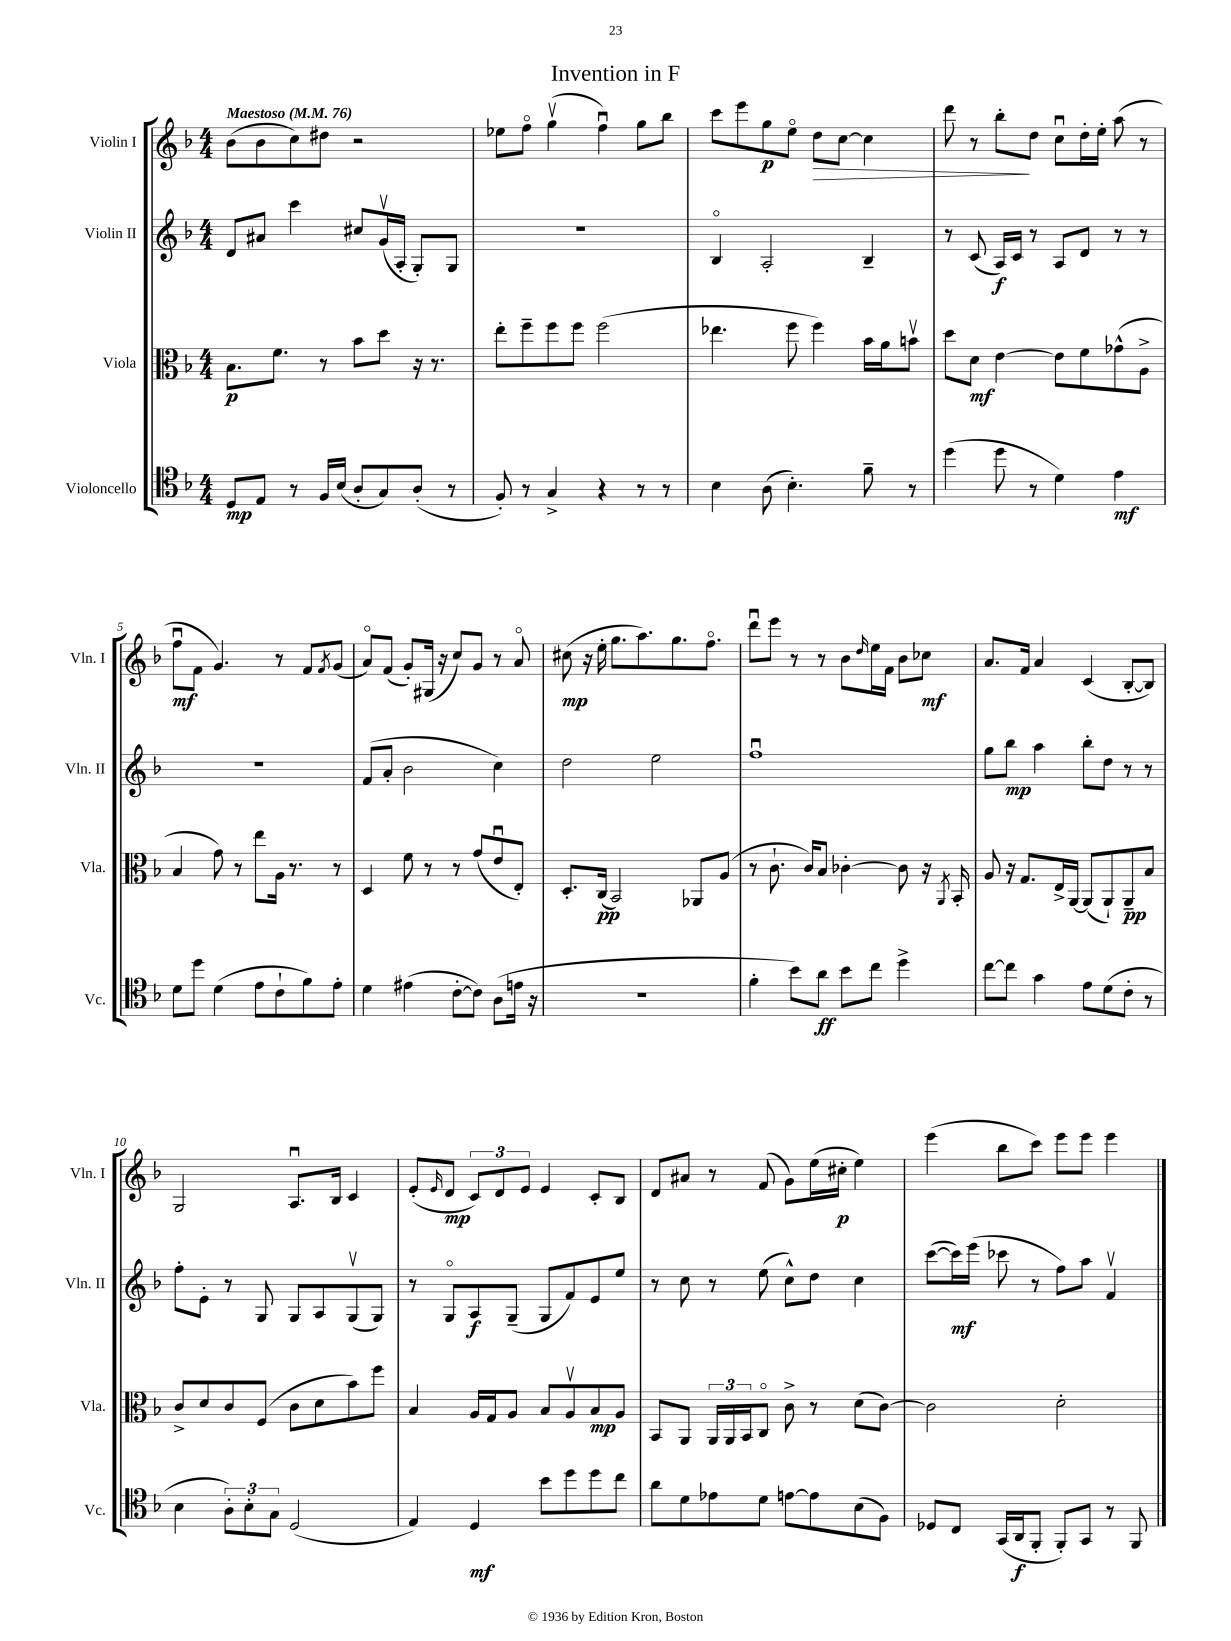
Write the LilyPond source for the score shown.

\header { title = "Invention in F" }
<<
\new StaffGroup <<
\new Staff = "s0" \with { instrumentName = "Violin I" shortInstrumentName = "Vln. I" } {
    \clef treble \key f \major \numericTimeSignature \time 4/4 \tempo "Maestoso" 4 = 76
    bes'8( bes'8 c''8) dis''8 r2 |
    ees''8 f''8\flageolet g''4\upbow( f''4\downbow) g''8 bes''8 |
    c'''8 e'''8 g''8\p e''8\flageolet d''8\> c''8~ c''4 |
    d'''8 r8 bes''8-.\! d''8 c''8\downbow d''16-. e''16-. a''8( r8 |
    f''8\downbow\mf f'8 g'4.) r8 f'8 \acciaccatura { f'8 } g'8( |
    a'8\flageolet) f'8( g'8-.) gis16( r16 c''8) g'8 r8 a'8\flageolet |
    cis''8\mp( r16 e''16-. g''8. a''8.) g''8. f''8.\flageolet |
    d'''8\downbow e'''8 r8 r8 bes'8 \grace { d''16 } e''16 f'16 bes'8 ces''8\mf |
    a'8. f'16 a'4 c'4( bes8~-. bes8) |
    g2 a8.\downbow bes16 c'4 |
    e'8-.( \grace { e'16 } d'8\mp \tuplet 3/2 { c'8) d'8 e'8 } e'4 c'8-. bes8 |
    d'8 ais'8 r8 f'8( g'8) e''16( cis''16-.\p e''4) |
    e'''4( bes''8 c'''8) e'''8 e'''8 e'''4 \bar "|." |
}
\new Staff = "s1" \with { instrumentName = "Violin II" shortInstrumentName = "Vln. II" } {
    \clef treble \key f \major \numericTimeSignature \time 4/4
    d'8 ais'8 c'''4 cis''8 g'16\upbow( a16-. g8-.) g8 |
    R1 |
    bes4\flageolet a2-. bes4-- |
    r8 c'8( a16\f) c'16 r8 a8 d'8 r8 r8 |
    R1 |
    f'8( a'8-. bes'2 c''4) |
    d''2 e''2 |
    f''1\downbow |
    g''8 bes''8\mp a''4 bes''8-. d''8 r8 r8 |
    f''8-. e'8-. r8 g8 g8 a8 g8\upbow( g8) |
    r8 g8\flageolet a8\f g8--( g8 f'8) e'8 e''8 |
    r8 c''8 r8 e''8( c''8-^) d''8 c''4 |
    c'''8~( c'''16\mf) e'''16( ces'''8 r8 f''8) a''8 f'4\upbow \bar "|." |
}
\new Staff = "s2" \with { instrumentName = "Viola" shortInstrumentName = "Vla." } {
    \clef alto \key f \major \numericTimeSignature \time 4/4
    bes8.\p f'8. r8 bes'8 d''8 r16 r8. |
    e''8-. f''8-- f''8 f''8 f''2( |
    ees''4. f''8 f''4) bes'16 a'16 b'8\upbow |
    d''8 d'8\mf e'4~ e'8 f'8 ges'8-^( a8-> |
    bes4 g'8) r8 e''8 a16 r8. r8 |
    d4 f'8 r8 r8 g'8( e'8\downbow e8-.) |
    d8.-. c16\pp( bes,2) aes,8 a8( |
    r8 c'8.-! c'16) bes8 ces'4~-. ces'8 r16 \acciaccatura { a,8 } bes,16-. |
    a8 r16 g8. e16-> a,16~ a,8( a,8-!) a,8--\pp bes8 |
    c'8-> d'8 c'8 f8( c'8 d'8 bes'8) f''8 |
    bes4 a16 g16 a8 bes8 a8\upbow bes8\mp a8 |
    bes,8 a,8 \tuplet 3/2 { a,16 a,16 bes,16 } c8\flageolet c'8-> r8 d'8( c'8~) |
    c'2 d'2-. \bar "|." |
}
\new Staff = "s3" \with { instrumentName = "Violoncello" shortInstrumentName = "Vc." } {
    \clef tenor \key f \major \numericTimeSignature \time 4/4
    d8\mp e8 r8 f16 bes16( a8-. g8) a8-.( r8 |
    f8-.) r8 g4-> r4 r8 r8 |
    bes4 a8( bes4.-.) f'8-- r8 |
    d''4( d''8 r8 d'4) e'4\mf |
    d'8 d''8 d'4( e'8 c'8-! f'8) e'8-. |
    d'4 eis'4( c'8~-. c'8) a8( e'16 r16 |
    r1 |
    f'4-. bes'8) a'8\ff bes'8 c''8 d''4-> |
    c''8~ c''8 g'4 e'8 d'8( c'8-. r8 |
    bes4 \tuplet 3/2 { a8-.) bes8-. g8 } d2( |
    e4) d4\mf bes'8 d''8 d''8 c''8 |
    a'8 d'8 ees'8 d'8 e'8~ e'8 bes8( f8) |
    des8 c8 g,16( a,16\f f,8-. f,8-.) g,8 r8 f,8 \bar "|." |
}
>>
>>
